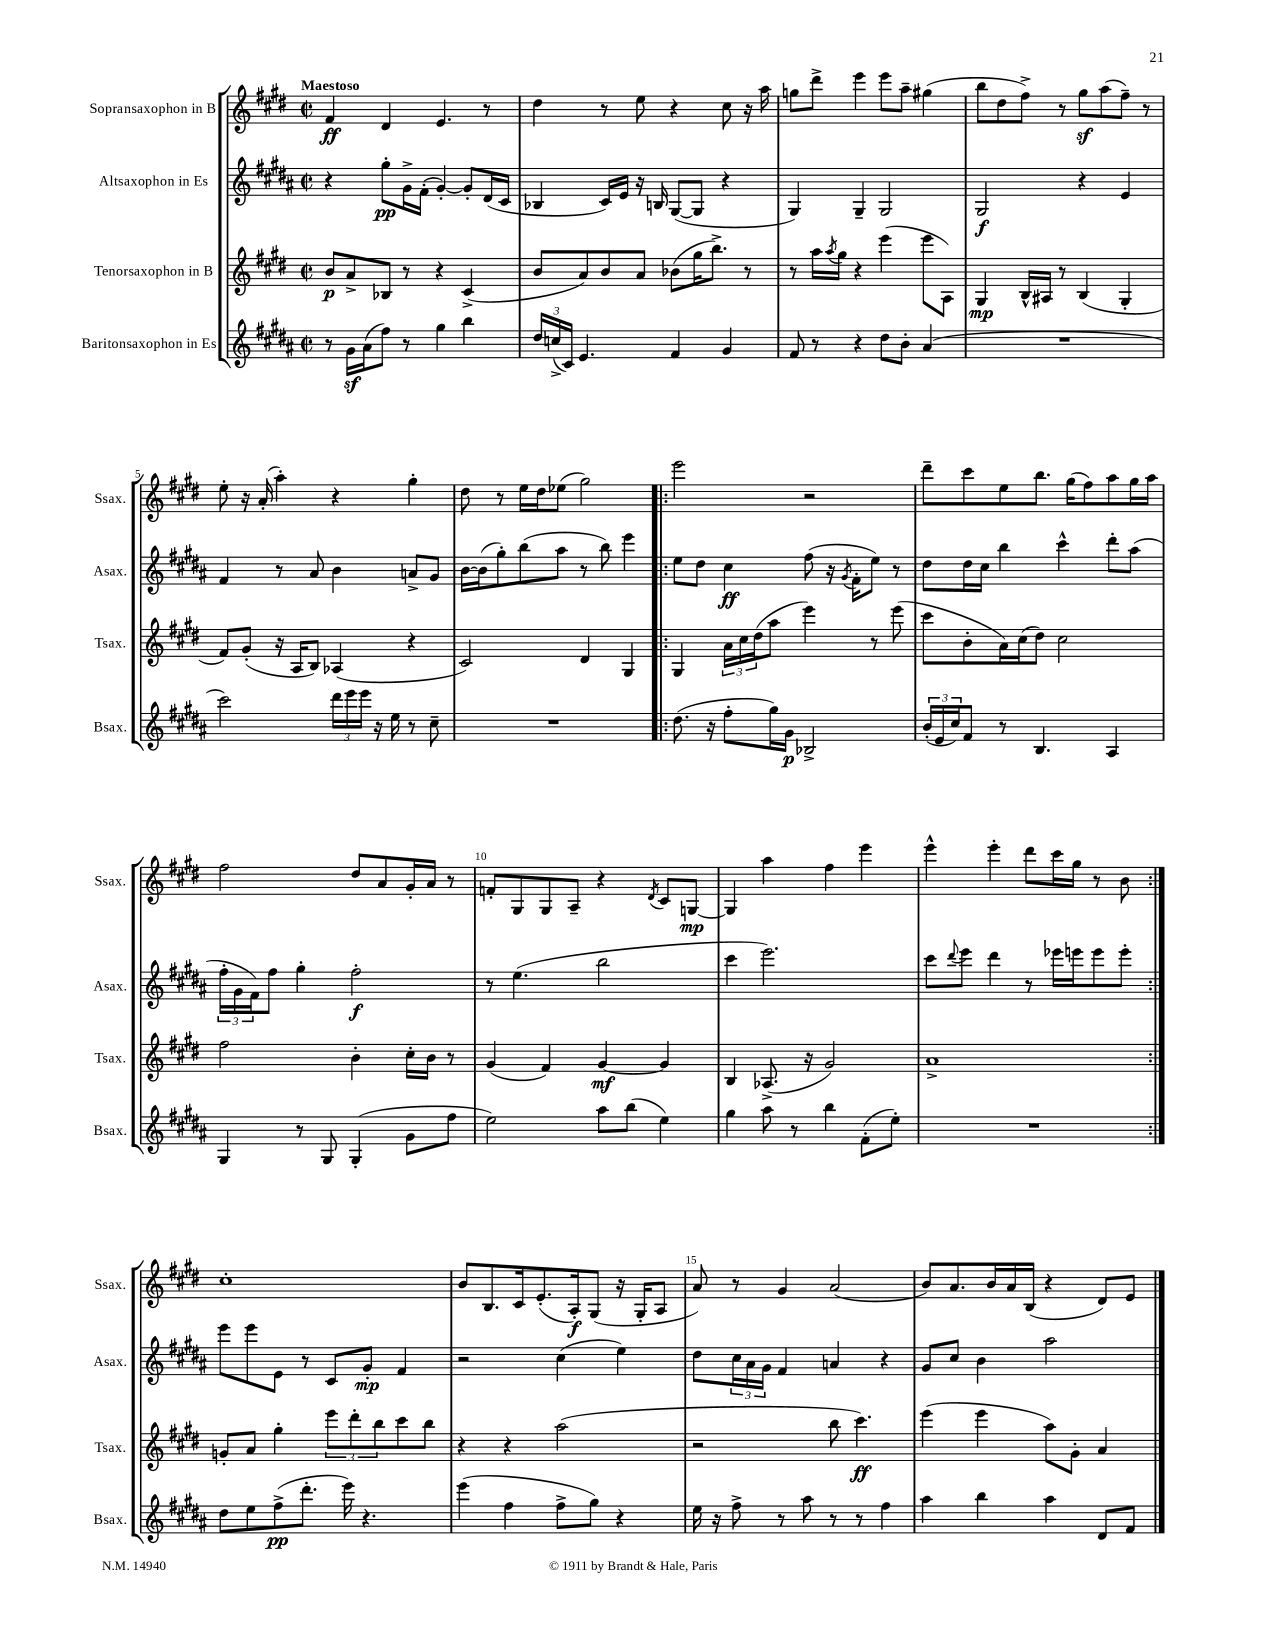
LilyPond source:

<<
\new StaffGroup <<
\new Staff = "s0" \with { instrumentName = "Sopransaxophon in B" shortInstrumentName = "Ssax." } {
    \clef treble \key e \major \defaultTimeSignature \time 2/2 \tempo "Maestoso"
    fis'4\ff dis'4 e'4. r8 |
    dis''4 r8 e''8 r4 cis''8 r16 a''16 |
    g''8 dis'''8-> e'''4 e'''8 a''8-- gis''4( |
    b''8 dis''8 fis''8->) r8 gis''8\sf a''8( fis''8--) r8 |
    e''8-. r16 a'16-.( a''4-.) r4 gis''4-. |
    dis''8 r8 e''16 dis''16 ees''8( gis''2) |
    \repeat volta 2 { e'''2 r2 |
    dis'''8-- cis'''8 e''8 b''8. gis''16( fis''8) a''8 gis''16 a''16 |
    fis''2 dis''8 a'8 gis'16-. a'16 r8 |
    f'8-. gis8 gis8 a8-- r4 \acciaccatura { dis'8 } cis'8 g8~\mp |
    g4 a''4 fis''4 e'''4 |
    e'''4-^ e'''4-. dis'''8 cis'''16 gis''16 r8 b'8 | }
    cis''1-. |
    b'8 b8. cis'16 e'8.-.( a16-.\f) gis8( r16 gis16-. a8 |
    a'8) r8 gis'4 a'2( |
    b'8) a'8. b'16 a'16 b16( r4 dis'8) e'8 \bar "|." |
}
\new Staff = "s1" \with { instrumentName = "Altsaxophon in Es" shortInstrumentName = "Asax." } {
    \clef treble \key b \major \defaultTimeSignature \time 2/2
    r4 gis''8-.\pp gis'16-> fis'16-.( gis'4~-.) gis'8-. dis'16( cis'16 |
    bes4 cis'16) e'16 r16 b16 gis8~( gis8 r4 |
    gis4) gis4-- gis2 |
    gis2\f r4 e'4 |
    fis'4 r8 ais'8 b'4 a'8-> gis'8 |
    b'16~ b'16( gis''8-.) b''8( ais''8 r8 b''8) e'''4 |
    \repeat volta 2 { e''8 dis''8 cis''4\ff fis''8( r16 \acciaccatura { gis'8 } fis'16-. e''8) r8 |
    dis''8 dis''16 cis''16 b''4 cis'''4-^ dis'''8-. ais''8( |
    \tuplet 3/2 { fis''16-. gis'16 fis'16) } fis''8 gis''4-. fis''2-.\f |
    r8 e''4.( b''2 |
    cis'''4 e'''2.) |
    cis'''8 \appoggiatura { dis'''8 } e'''8 dis'''4 r8 ees'''16 e'''16 e'''8 e'''8-. | }
    e'''8 e'''8 e'8 r8 cis'8 gis'8-.\mp fis'4 |
    r2 cis''4( e''4) |
    dis''8 \tuplet 3/2 { cis''16 ais'16 gis'16 } fis'4 a'4 r4 |
    gis'8 cis''8 b'4 ais''2 \bar "|." |
}
\new Staff = "s2" \with { instrumentName = "Tenorsaxophon in B" shortInstrumentName = "Tsax." } {
    \clef treble \key e \major \defaultTimeSignature \time 2/2
    b'8\p a'8-> bes8 r8 r4 cis'4->( |
    b'8 a'8) b'8 a'8 bes'8( gis''16 b''8.->) r8 |
    r8 a''16 \acciaccatura { a''8 } gis''16 r4 e'''4( e'''8 a8) |
    gis4\mp b16-^ ais16 r8 b4( gis4-. |
    fis'8) gis'8-.( r16 a16 b8) aes4( r4 |
    cis'2) dis'4 gis4 |
    \repeat volta 2 { gis4 \tuplet 3/2 { a'16 cis''16 dis''16( } a''8 e'''4) r8 e'''8( |
    cis'''8 b'8-. a'16) cis''16( dis''8) cis''2 |
    fis''2 b'4-. cis''16-. b'16 r8 |
    gis'4( fis'4) gis'4~\mf gis'4 |
    b4 aes8.->( r16 gis'2) |
    a'1-> | }
    g'8-. a'8 gis''4-. \tuplet 3/2 { e'''8 dis'''8-. b''8 } cis'''8 b''8 |
    r4 r4 a''2( |
    r2 b''8 cis'''4.\ff) |
    e'''4( e'''4 a''8) gis'8-. a'4 \bar "|." |
}
\new Staff = "s3" \with { instrumentName = "Baritonsaxophon in Es" shortInstrumentName = "Bsax." } {
    \clef treble \key b \major \defaultTimeSignature \time 2/2
    r8 gis'16\sf ais'16( fis''8) r8 gis''4 b''4 |
    \tuplet 3/2 { dis''16 c''16->( cis'16) } e'4. fis'4 gis'4 |
    fis'8 r8 r4 dis''8 b'8-. ais'4( |
    R1 |
    cis'''2) \tuplet 3/2 { dis'''16 e'''16 e'''16 } r16 e''16 r8 cis''8-- |
    R1 |
    \repeat volta 2 { dis''8.( r16 fis''8-. gis''16) gis'16\p bes2-> |
    \tuplet 3/2 { b'16-.( e'16 cis''16) } fis'8 r8 b4. ais4 |
    gis4 r8 gis8 gis4-.( gis'8 fis''8 |
    e''2) ais''8 b''8( e''4) |
    gis''4 ais''8 r8 b''4 fis'8-.( e''8-.) |
    R1 | }
    dis''8 e''8 fis''8->\pp( dis'''8.-. e'''16) r4. |
    e'''4( fis''4 fis''8-> gis''8) r4 |
    e''16 r16 fis''8-> r8 ais''8 r8 r8 fis''4 |
    ais''4 b''4 ais''4 dis'8 fis'8 \bar "|." |
}
>>
>>
\layout { \context { \Score \override BarNumber.break-visibility = ##(#f #t #t) barNumberVisibility = #(every-nth-bar-number-visible 5) } }
